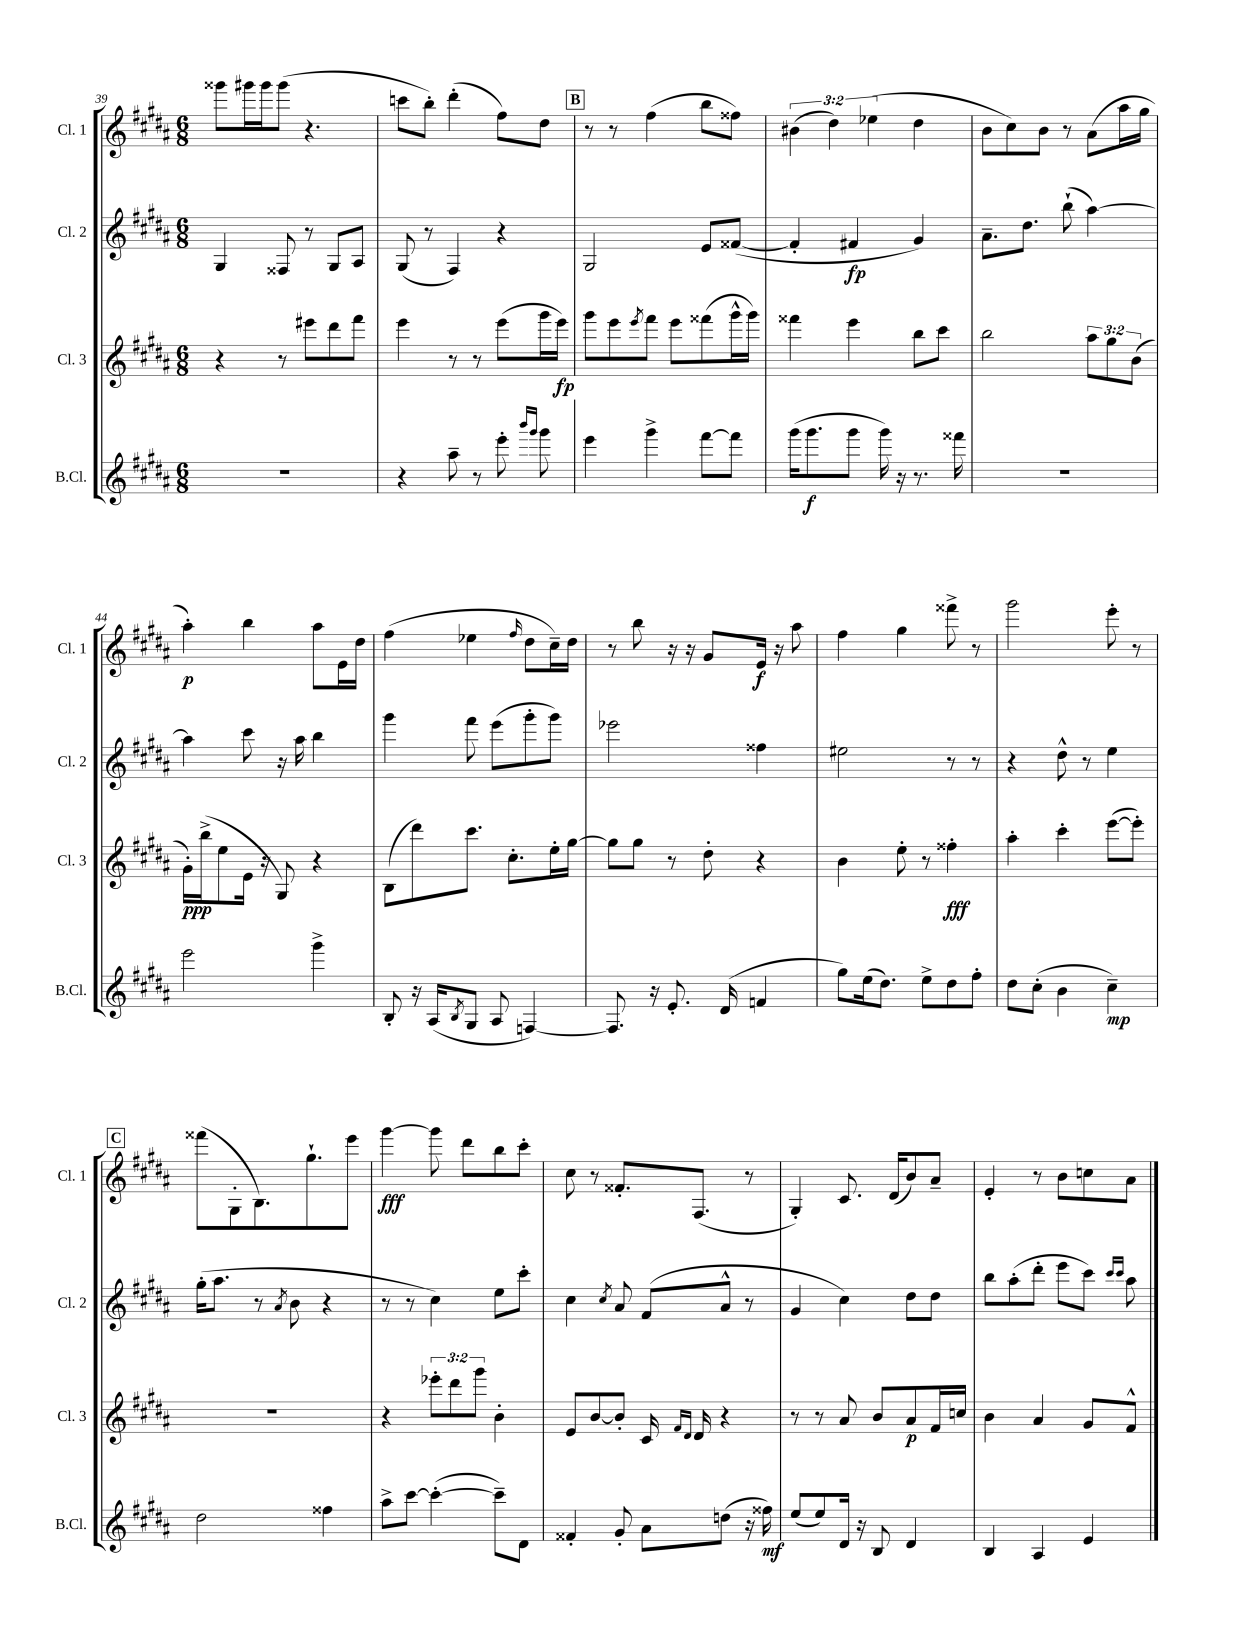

**kern	**dynam	**kern	**dynam	**kern	**dynam	**kern	**dynam
*part4	*part4	*part3	*part3	*part2	*part2	*part1	*part1
*staff4	*staff4	*staff3	*staff3	*staff2	*staff2	*staff1	*staff1
*I"B.Cl.	*	*I"Cl. 3	*	*I"Cl. 2	*	*I"Cl. 1	*
*I'B.Cl.	*	*I'Cl. 3	*	*I'Cl. 2	*	*I'Cl. 1	*
*clefG2	*	*clefG2	*	*clefG2	*	*clefG2	*
*k[f#c#g#d#a#]	*	*k[f#c#g#d#a#]	*	*k[f#c#g#d#a#]	*	*k[f#c#g#d#a#]	*
*M6/8	*	*M6/8	*	*M6/8	*	*M6/8	*
=39	=39	=39	=39	=39	=39	=39	=39
2.r	.	4r	.	4G#/	.	8ggg##X\L	.
.	.	.	.	.	.	16ggg#X\L	.
.	.	.	.	.	.	16ggg#\J	.
.	.	8r	.	8F##X/	.	(8ggg#\J	.
.	.	8eee#X\L	.	8r	.	4.r	.
.	.	8ddd#\	.	8G#/L	.	.	.
.	.	8fff#\J	.	8A#/J	.	.	.
=40	=40	=40	=40	=40	=40	=40	=40
4r	.	4eee\	.	(8G#/	.	8cccn\L	.
.	.	.	.	8r	.	8bb'\J)	.
8aa#~\	.	8r	.	4F#/)	.	(4ddd#'\	.
8r	.	8r	.	.	.	.	.
8eee'\	.	(8eee\L	.	4r	.	8ff#\L)	.
16qqbbb/LL	.	.	.	.	.	.	.
16qqggg#/JJ	.	.	.	.	.	.	.
8ggg#\	.	16ggg#\L	.	.	.	8dd#\J	.
.	.	16eee\JJ)	fp	.	.	.	.
!!LO:REH:place=s1:t=B
=41	=41	=41	=41	=41	=41	=41	=41
4eee\	.	8ggg#\L	.	2G#/	.	8r	.
.	.	8eee\	.	.	.	8r	.
.	.	8qeee/	.	.	.	.	.
4ggg#^\	.	8fff#\J	.	.	.	(4ff#\	.
.	.	8eee\L	.	.	.	.	.
[8fff#\L	.	(8fff##X\	.	8e/L	.	8bb\L	.
8fff#\J]	.	16ggg#^^\L	.	([8f##X/J	.	8ff##X\J)	.
.	.	16ggg#\JJ)	.	.	.	.	.
=42	=42	=42	=42	=42	=42	=42	=42
(16ggg#\KL	.	4fff##X\	.	4f##'/]	.	(6b#X\	.
8.ggg#\	f	.	.	.	.	.	.
.	.	.	.	.	.	6dd#\)	.
8ggg#\J	.	4eee\	.	4f#X/	fp	.	.
.	.	.	.	.	.	(6ee-X\	.
16ggg#\)	.	.	.	.	.	.	.
16r	.	.	.	.	.	.	.
8.r	.	8bb\L	.	4g#/)	.	4dd#\	.
.	.	8ccc#\J	.	.	.	.	.
16fff##X\	.	.	.	.	.	.	.
=43	=43	=43	=43	=43	=43	=43	=43
2.r	.	2bb\	.	8.a#~\L	.	8b\L	.
.	.	.	.	.	.	8cc#\)	.
.	.	.	.	8.dd#\J	.	.	.
.	.	.	.	.	.	8b\J	.
.	.	.	.	(8bb`\	.	8r	.
.	.	12aa#\L	.	[4aa#\)	.	(8a#\L	.
.	.	12gg#\	.	.	.	.	.
.	.	.	.	.	.	16aa#\L	.
.	.	(12b\J	.	.	.	.	.
.	.	.	.	.	.	16gg#\JJ	.
!!LO:LB:g=z
=44	=44	=44	=44	=44	=44	=44	=44
2eee\	.	16g#'\LL)	ppp	4aa#\]	.	4aa#'\)	p
.	.	(16bb^\J	.	.	.	.	.
.	.	8ee\	.	.	.	.	.
.	.	16e\Jk	.	8ccc#\	.	4bb\	.
.	.	16r	.	.	.	.	.
.	.	8G#/)	.	16r	.	.	.
.	.	.	.	16aa#\	.	.	.
4ggg#^\	.	4r	.	4bb\	.	8aa#\L	.
.	.	.	.	.	.	16e\L	.
.	.	.	.	.	.	16dd#\JJ	.
=45	=45	=45	=45	=45	=45	=45	=45
8B'/	.	(8B\L	.	4ggg#\	.	(4ff#\	.
16r	.	8ddd#\)	.	.	.	.	.
(16A#/KL	.	.	.	.	.	.	.
8qB/	.	.	.	.	.	.	.
8G#/J	.	8.ccc#\J	.	8fff#\	.	4ee-X\	.
8A#/	.	.	.	(8eee\L	.	.	.
.	.	8.cc#'\L	.	.	.	.	.
.	.	.	.	.	.	16qqff#/	.
[4Fn/)	.	.	.	8ggg#'\	.	8dd#\L	.
.	.	16ee'\L	.	8ggg#\J)	.	16cc#~\L)	.
.	.	[16gg#\JJ	.	.	.	16dd#\JJ	.
=46	=46	=46	=46	=46	=46	=46	=46
8.F/]	.	8gg#\L]	.	2eee-X\	.	8r	.
.	.	8gg#\J	.	.	.	8bb\	.
16r	.	.	.	.	.	.	.
8.e'/	.	8r	.	.	.	16r	.
.	.	.	.	.	.	16r	.
.	.	8dd#'\	.	.	.	8g#/L	.
(16d#/	.	.	.	.	.	.	.
4fn/	.	4r	.	4ff##X\	.	16e/Jk	f
.	.	.	.	.	.	16r	.
.	.	.	.	.	.	8aa#\	.
=47	=47	=47	=47	=47	=47	=47	=47
8gg#\L)	.	4b\	.	2ee#X\	.	4ff#\	.
(16ee\k	.	.	.	.	.	.	.
8.dd#\J)	.	.	.	.	.	.	.
.	.	8ee'\	.	.	.	4gg#\	.
8ee^\L	.	8r	.	.	.	.	.
8dd#\	.	4ff##X'\	fff	8r	.	8fff##X^\	.
8ff#'\J	.	.	.	8r	.	8r	.
=48	=48	=48	=48	=48	=48	=48	=48
8dd#\L	.	4aa#'\	.	4r	.	2ggg#\	.
(8cc#'\J	.	.	.	.	.	.	.
4b\	.	4ccc#'\	.	8dd#^^\	.	.	.
.	.	.	.	8r	.	.	.
4cc#~\)	mp	([8eee\L	.	4ee\	.	8eee'\	.
.	.	8eee'\J])	.	.	.	8r	.
!!LO:LB:g=z
!!LO:REH:place=s1:t=C
=49	=49	=49	=49	=49	=49	=49	=49
2dd#\	.	2.r	.	(16gg#'\KL	.	(8fff##X\L	.
.	.	.	.	8.aa#\J	.	.	.
.	.	.	.	.	.	8G#'\	.
.	.	.	.	8r	.	8.B\)	.
.	.	.	.	8qa#/	.	.	.
.	.	.	.	8b\	.	.	.
.	.	.	.	.	.	8.gg#`\	.
4ff##X\	.	.	.	4r	.	.	.
.	.	.	.	.	.	8eee\J	.
=50	=50	=50	=50	=50	=50	=50	=50
8aa#^\L	.	4r	.	8r	.	[4ggg#\	fff
[8ccc#\J	.	.	.	8r	.	.	.
(4ccc#'\_	.	12eee-X'\L	.	4cc#\)	.	8ggg#\]	.
.	.	12ddd#\	.	.	.	.	.
.	.	.	.	.	.	8ddd#\L	.
.	.	12ggg#\J	.	.	.	.	.
8ccc#~\L])	.	4b'\	.	8ee\L	.	8bb\	.
8d#\J	.	.	.	8ccc#'\J	.	8ccc#'\J	.
=51	=51	=51	=51	=51	=51	=51	=51
4f##X'/	.	8e/L	.	4cc#\	.	8cc#\	.
.	.	[8b/	.	.	.	8r	.
.	.	.	.	8qcc#/	.	.	.
8g#'/	.	8b'/J]	.	8a#/	.	8.f##X'/L	.
8a#\L	.	16c#/	.	(8f#/L	.	.	.
.	.	16qqf#/LL	.	.	.	.	.
.	.	16qqd#/JJ	.	.	.	.	.
.	.	16d#/	.	.	.	(8.F#/J	.
(8ddn\J	.	4r	.	8a#^^/J	.	.	.
16r	.	.	.	8r	.	8r	.
16ff##X\)	mf	.	.	.	.	.	.
=52	=52	=52	=52	=52	=52	=52	=52
(8ee/L	.	8r	.	4g#/	.	4G#'/)	.
8ee/)	.	8r	.	.	.	.	.
16d#/Jk	.	8a#/	.	4cc#\)	.	8.c#/	.
16r	.	.	.	.	.	.	.
8B/	.	8b/L	.	.	.	.	.
.	.	.	.	.	.	(16d#/KL	.
4d#/	.	8a#/	p	8dd#\L	.	8b/)	.
.	.	16f#/L	.	8dd#\J	.	8a#~/J	.
.	.	16ccn/JJ	.	.	.	.	.
=53	=53	=53	=53	=53	=53	=53	=53
4B/	.	4b\	.	8bb\L	.	4e'/	.
.	.	.	.	(8aa#'\	.	.	.
4A#/	.	4a#/	.	8ddd#'\J	.	8r	.
.	.	.	.	8eee\L	.	8b\L	.
4e/	.	8g#/L	.	8ccc#\J)	.	8ccn\	.
.	.	.	.	16qqccc#/LL	.	.	.
.	.	.	.	16qqccc#/JJ	.	.	.
.	.	8f#^^/J	.	8aa#\	.	8a#\J	.
==	==	==	==	==	==	==	==
*-	*-	*-	*-	*-	*-	*-	*-
